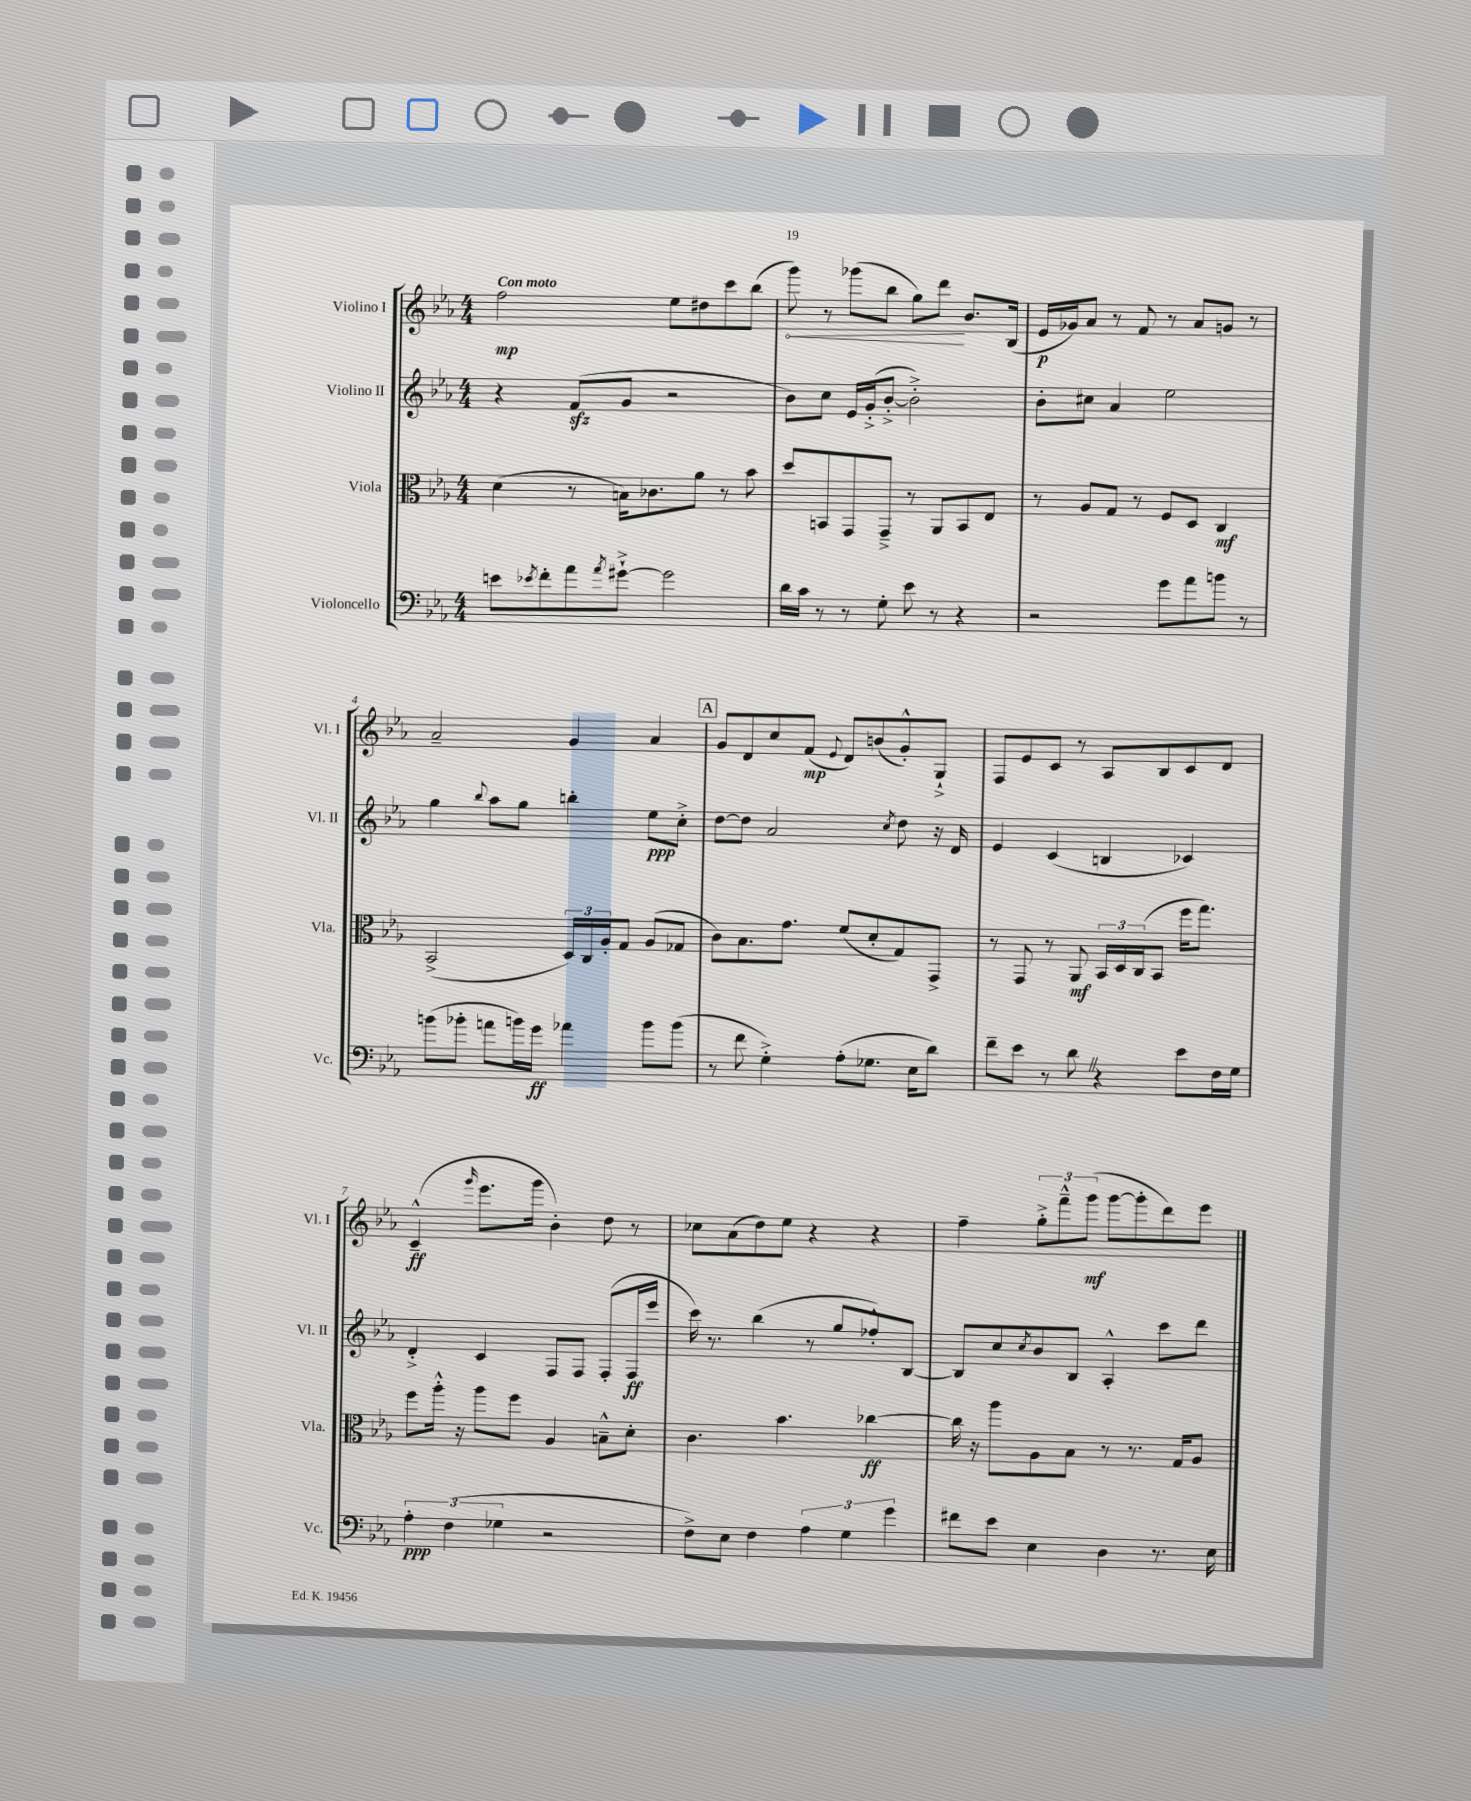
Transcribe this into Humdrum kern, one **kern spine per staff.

**kern	**dynam	**kern	**dynam	**kern	**dynam	**kern	**dynam
*part4	*part4	*part3	*part3	*part2	*part2	*part1	*part1
*staff4	*staff4	*staff3	*staff3	*staff2	*staff2	*staff1	*staff1
*I"Violoncello	*	*I"Viola	*	*I"Violino II	*	*I"Violino I	*
*I'Vc.	*	*I'Vla.	*	*I'Vl. II	*	*I'Vl. I	*
*clefF4	*	*clefC3	*	*clefG2	*	*clefG2	*
*k[b-e-a-]	*	*k[b-e-a-]	*	*k[b-e-a-]	*	*k[b-e-a-]	*
*M4/4	*	*M4/4	*	*M4/4	*	*M4/4	*
=1	=1	=1	=1	=1	=1	=1	=1
!	!	!	!	!	!	!LO:TX:a:B:t=Con moto	!
8en\L	.	(4d\	.	4r	.	2ff\	mp
8qe-X/	.	.	.	.	.	.	.
8f'\	.	.	.	.	.	.	.
8a-\	.	8r	.	(8fzz/L	.	.	.
8qa-/	.	.	.	.	.	.	.
[8g#X`^\J	.	16Bn\KL)	.	8g/J	.	.	.
.	.	8.c-X\	.	.	.	.	.
2g#\]	.	.	.	2r	.	8ee-\L	.
.	.	8a-\J	.	.	.	8dd#X\	.
.	.	8r	.	.	.	8ccc\	.
.	.	8b-\	.	.	.	(8bb-\J	.
=2	=2	=2	=2	=2	=2	=2	=2
!	!	!	!	!	!	!	!LO:HP:b
16d\LL	.	8dd/L	.	8b-\L)	.	8ggg\)	<
16c\JJ	.	.	.	.	.	.	.
8r	.	8BBn/	.	8cc\J	.	8r	.
8r	.	8GG/	.	16e-/LL	.	(8ggg-X\L	.
.	.	.	.	(16g'^/J	.	.	.
8G'\	.	8GG~^/J	.	[8b-'^/J	.	8bb-\J	.
8e-\	.	8r	.	2b-'^\])	.	8gg\L)	.
8r	.	8AA-/L	.	.	.	8ddd\J	.
4r	.	8BB/	.	.	.	8.b-/L	[
.	.	8E-/J	.	.	.	.	.
.	.	.	.	.	.	(16B-/Jk	.
=3	=3	=3	=3	=3	=3	=3	=3
2r	.	8r	.	8b-'\L	.	16e-/LL	p
.	.	.	.	.	.	16g-X/J)	.
.	.	8A-/L	.	8cc#X\J	.	8a-/J	.
.	.	8G/J	.	4a-/	.	8r	.
.	.	8r	.	.	.	8f/	.
8g\L	.	8F/L	.	2ee-\	.	8r	.
8a-\	.	8D/J	.	.	.	8a-/L	.
8bn\J	.	4C/	mf	.	.	8gn/J	.
8r	.	.	.	.	.	8r	.
!!LO:LB:g=z
=4	=4	=4	=4	=4	=4	=4	=4
(8bn\L	.	(2BB-^/	.	4gg\	.	2a-~/	.
8b-X'\J	.	.	.	.	.	.	.
.	.	.	.	8qqbb-/	.	.	.
8an\L	.	.	.	8aa-\L	.	.	.
16bn\L)	.	.	.	8gg\J	.	.	.
16g\JJ	ff	.	.	.	.	.	.
4a-X\	.	24D/LL)	.	4bbn'\	.	4g/	.
.	.	24C/	.	.	.	.	.
.	.	24A-'/J	.	.	.	.	.
.	.	8G/J	.	.	.	.	.
8b\L	.	(8A-/L	.	8ee-\L	ppp	4a-/	.
(8b\J	.	8G-X/J	.	8cc'^\J	.	.	.
!!LO:REH:place=s1:t=A
=5	=5	=5	=5	=5	=5	=5	=5
8r	.	8c\L)	.	[8dd\L	.	8g/L	.
8f\	.	8.B-\	.	8dd\J]	.	8d/	.
4G'^\)	.	.	.	2a-/	.	8cc/	.
.	.	8.g\J	.	.	.	.	.
.	.	.	.	.	.	(8f/J	mp
.	.	.	.	.	.	8qqe-/	.
(8A-'\L	.	(8f/L	.	.	.	8d/L)	.
8.G-X\J	.	8d'/	.	.	.	(8bn/	.
.	.	.	.	8qcc/	.	.	.
.	.	8G/)	.	8dd\	.	8g'^^/)	.
16E-\KL	.	.	.	.	.	.	.
8d\J)	.	8GG^/J	.	16r	.	8G`^/J	.
.	.	.	.	16d/	.	.	.
=6	=6	=6	=6	=6	=6	=6	=6
8f~\L	.	8r	.	4e-/	.	8F/L	.
8e-\J	.	8GG/	.	.	.	8e-/	.
8r	.	8r	.	(4c/	.	8c/J	.
8dZ\	.	8AA-/	mf	.	.	8r	.
4r	.	24BB-/LL	.	4Bn/	.	8A-/L	.
.	.	24D/	.	.	.	.	.
.	.	(24C/J	.	.	.	.	.
.	.	8BB-/J	.	.	.	8B-/	.
8e-\L	.	16ff\KL	.	4c-X/)	.	8c/	.
.	.	8.gg\J)	.	.	.	.	.
16F\L	.	.	.	.	.	8d/J	.
16G\JJ	.	.	.	.	.	.	.
!!LO:LB:g=z
=7	=7	=7	=7	=7	=7	=7	=7
6A-'\	ppp	8ff\L	.	4d'^/	.	(4c~^^/	ff
.	.	16aa-'^^\Jk	.	.	.	.	.
(6F\	.	.	.	.	.	.	.
.	.	16r	.	.	.	.	.
.	.	.	.	.	.	16qqggg/	.
.	.	8aa-\L	.	4c/	.	8.eee-\L	.
6G-X\	.	.	.	.	.	.	.
.	.	8ff\J	.	.	.	.	.
.	.	.	.	.	.	16ggg\Jk	.
2r	.	4A-/	.	8F/L	.	4b-'\)	.
.	.	.	.	8F/J	.	.	.
.	.	8Bn~^^\L	.	(8F'/L	.	8dd\	.
.	.	8d'\J	.	16F/L	ff	8r	.
.	.	.	.	16eee-/JJ	.	.	.
=8	=8	=8	=8	=8	=8	=8	=8
8F^\L)	.	4.c\	.	16ccc\)	.	8cc-X\L	.
.	.	.	.	8.r	.	.	.
8E-\J	.	.	.	.	.	(8a-\	.
4F\	.	.	.	(4bb-\	.	8dd\)	.
.	.	4.b-\	.	.	.	8ee-\J	.
6A-\	.	.	.	8r	.	4r	.
.	.	.	.	8gg/L	.	.	.
6G\	.	.	.	.	.	.	.
.	.	[4cc-X\	ff	8ff-X'^^/)	.	4r	.
6g\	.	.	.	.	.	.	.
.	.	.	.	[8B-/J	.	.	.
=9	=9	=9	=9	=9	=9	=9	=9
8f#X\L	.	16cc-\]	.	8B-/L]	.	4ff~\	.
.	.	16r	.	.	.	.	.
8e-\J	.	8aa-\L	.	8cc/	.	.	.
.	.	.	.	8qcc/	.	.	.
4E-\	.	8A-\	.	8b-/	.	12gg'^\L	.
.	.	.	.	.	.	12fff~^^\	.
.	.	8B-\J	.	8B-/J	.	.	.
.	.	.	.	.	.	(12ggg\J	mf
4D\	.	8r	.	4A-'^^/	.	[8ggg\L	.
.	.	8.r	.	.	.	8ggg'\]	.
8.r	.	.	.	8ccc\L	.	8ddd\)	.
.	.	16G/KL	.	.	.	.	.
.	.	8A-/J	.	8ddd\J	.	8eee-\J	.
16E-\	.	.	.	.	.	.	.
==	==	==	==	==	==	==	==
*-	*-	*-	*-	*-	*-	*-	*-
